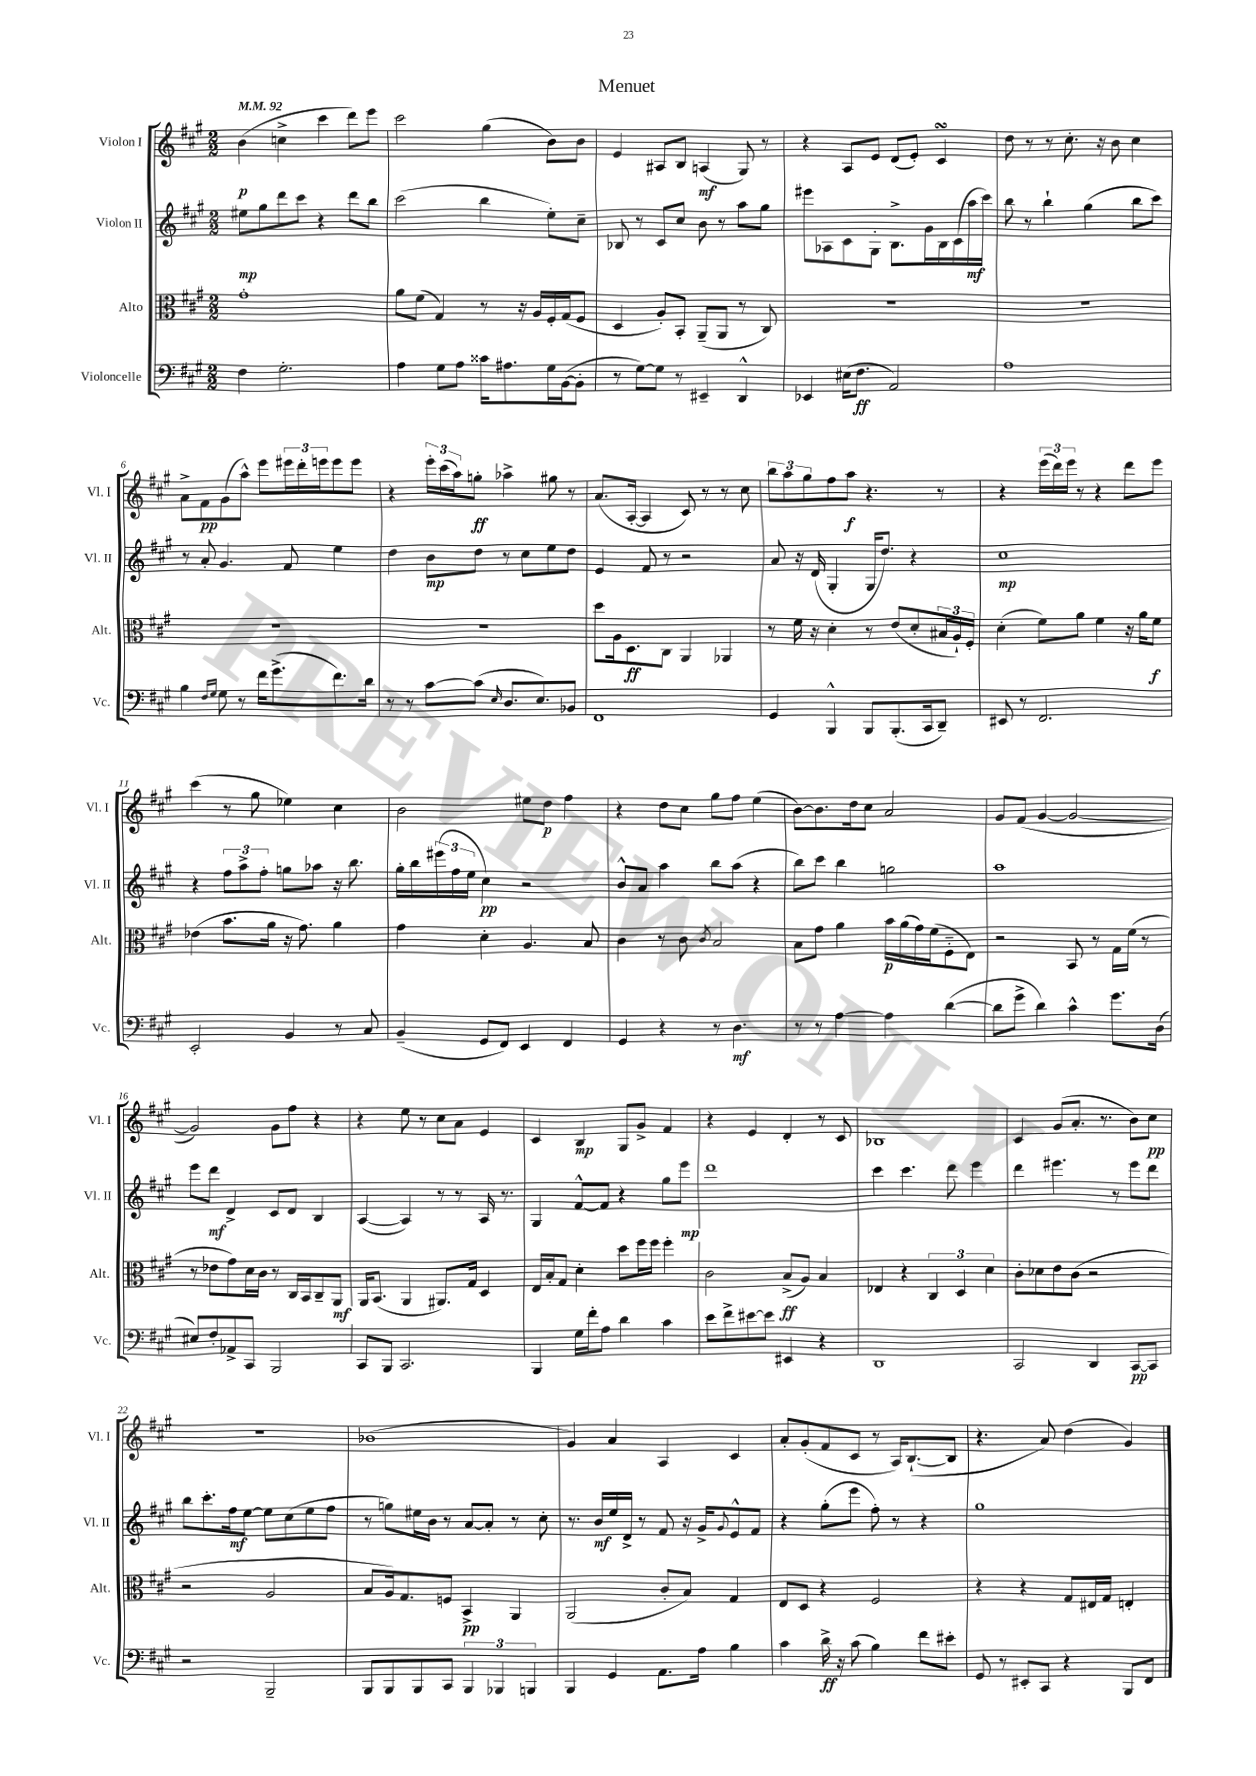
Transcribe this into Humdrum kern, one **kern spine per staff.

**kern	**kern	**kern	**kern
*staff4	*staff3	*staff2	*staff1
*clefF4	*clefC3	*clefG2	*clefG2
*k[f#c#g#]	*k[f#c#g#]	*k[f#c#g#]	*k[f#c#g#]
*M2/2	*M2/2	*M2/2	*M2/2
*MM92	*MM92	*MM92	*MM92
4F#	1g#'	8ee#	(4b
.	.	8gg#	.
2.G#'	.	8ddd	4cc^
.	.	8ccc#	.
.	.	4r	4ccc#
.	.	8ddd	8ddd)
.	.	8bb	8eee
=	=	=	=
4A	8a	(2ccc#	2ccc#
.	(8f#	.	.
8G#	4G#)	.	.
8A	.	.	.
16c##	8r	4bb	(4gg#
8.A#	.	.	.
.	16r	.	.
.	16A	.	.
16G#	16F#'	8ee')	8b)
([16BB	(16G#	.	.
8BB']	8F#	8cc#~	8b
=	=	=	=
8r	4D	8B-	4e
[8G#)	.	8r	.
8G#]	8A')	8c#	8A#
8r	8BB'	8cc#	8B
4EE#~	(8AA~	8b	(4A
.	8AA	8r	.
4DD^^	8r	8aa	8G#)
.	8C#)	8gg#	8r
=	=	=	=
4EE-	1r	8eee#	4r
.	.	8A-	.
(16E#	.	8c#	8A
8.F#	.	.	.
.	.	8G#'	8e
2AA)	.	8.B^	(8d
.	.	.	8e')
.	.	16g#	.
.	.	16B	4c#
.	.	(16c#	.
.	.	16aa	.
.	.	16ccc#)	.
=	=	=	=
1A	1r	8bb	8dd
.	.	8r	8r
.	.	4bb`	8r
.	.	.	8.cc#'
.	.	(4gg#	.
.	.	.	16r
.	.	.	8b
.	.	8bb	4cc#
.	.	8ccc#)	.
=	=	=	=
4B	1r	8r	8a^
.	.	8a'	8f#
16qqF#	.	.	.
16qqG#	.	.	.
8G#	.	4.g#	(8g#
8r	.	.	8aa^^)
16f#	.	.	8eee
(8.g#^	.	.	.
.	.	8f#	24eee#
.	.	.	24ddd'
.	.	.	24eee
8.f#)	.	4ee	8eee
.	.	.	8eee
16d	.	.	.
=	=	=	=
8r	1r	4dd	4r
8r	.	.	.
[8c#	.	8b	24eee'
.	.	.	(24ccc#
.	.	.	24aa)
(8c#]	.	8dd	8gg'
16qqE	.	.	.
8.D	.	8r	4aa-^
.	.	8cc#	.
8.E)	.	.	.
.	.	8ee	8gg#
8BB-	.	8dd	8r
=	=	=	=
1FF#	8dd	4e	(8.a
.	16A	.	.
.	8.D	.	[16A'
.	.	8f#	4A]
.	8C#	8r	.
.	4AA	2r	8c#)
.	.	.	8r
.	4AA-	.	8r
.	.	.	8cc#
=	=	=	=
4GG#	8r	8a	12bb
.	.	.	12aa
.	16f#	16r	.
.	.	.	12gg#
.	16r	(16d	.
4BBB^^	4d'	4G#'	8ff#
.	.	.	8aa
8BBB	8r	16G#	4.r
.	.	8.dd)	.
(8.BBB'	(8e	.	.
.	8d'	4r	.
16CC#	.	.	.
8DD~)	24B#	.	8r
.	24A`)	.	.
.	24F#'	.	.
=	=	=	=
8EE#	(4d'	1cc#	4r
8r	.	.	.
2.FF#	8f#)	.	(24eee
.	.	.	24ddd)
.	.	.	24eee
.	8a	.	8r
.	4f#	.	4r
.	16r	.	8ddd
.	16a	.	.
.	8f#	.	8eee
=	=	=	=
2EE'	(4e-	4r	(4ccc#
.	8.b	12ff#	8r
.	.	12aa^	.
.	.	.	8gg#
.	.	12ff#'	.
.	16a	.	.
4BB	16r	8gg	4ee-)
.	8.g#)	.	.
.	.	8aa-	.
8r	4a	16r	4cc#
.	.	8.bb	.
8C#	.	.	.
=	=	=	=
(4BB~	4g#	16gg#'	2b
.	.	16bb	.
.	.	(24eee#	.
.	.	24ff#	.
.	.	24ee	.
8GG#	4d'	4cc#)	.
8FF#)	.	.	.
4EE	4.A	2r	8ee#
.	.	.	8dd
4FF#	.	.	4ff#
.	8B	.	.
=	=	=	=
4GG#	4c#	8b^^	4r
.	.	8a	.
4r	8r	4aa	8dd
.	8c#	.	8cc#
.	8qc#	.	.
8r	2B	8bb	8gg#
4.D	.	(8aa	8ff#
.	.	4r	(4ee
=	=	=	=
8r	8B	8bb)	[8b)
8r	8g#	8ccc#	8.b]
[4A	4a	4bb	.
.	.	.	16dd
.	.	.	8cc#
4A]	16b	2gg	2a
.	(16a	.	.
.	16g#)	.	.
.	(16f#	.	.
([4d	8F#'~	.	.
.	8E)	.	.
=	=	=	=
8d]	2r	1aa	8g#
8g#^	.	.	(8f#
4d)	.	.	[4g#
4c#^^	8BB	.	2g#_
.	8r	.	.
8.g#	16G#	.	.
.	(16f#	.	.
.	8r	.	.
(16D	.	.	.
=	=	=	=
8E#)	8r	8eee	2g#])
8F#'	8e-	8ddd	.
8AA-^	8g#)	4d^	.
8CC#	16d	.	.
.	16c#	.	.
2BBB	8r	8c#	8g#
.	16C#	8d	8ff#
.	16BB	.	.
.	8C#~	4B	4r
.	8AA	.	.
=	=	=	=
8CC#	16AA	([4A	4r
.	(8.BB	.	.
8BBB	.	.	.
2.CC#	4AA	4A])	8ee
.	.	.	8r
.	8.AA#)	8r	8cc#
.	.	8r	8a
.	16G#	.	.
.	4D	16A	4e
.	.	8.r	.
=	=	=	=
4BBB	16E	4G#	4c#
.	16B'	.	.
.	8G#	.	.
16G#	4d'	[8f#^^	4B
16f#'	.	.	.
8A	.	8f#]	.
4d	8dd	4r	8G#
.	16ff#	.	8g#^
.	16ff#	.	.
4c#	4ff#'	8gg#	4f#
.	.	8eee	.
=	=	=	=
8e	2c#	1ddd	4r
8f#^	.	.	.
[8e#	.	.	4e
8e#]	.	.	.
4EE#	(8B^	.	4d'
.	8A)	.	.
4r	4B	.	8r
.	.	.	8c#
=	=	=	=
1DD	4E-	4ccc#	1B-
.	4r	4.ccc#	.
.	6C#	.	.
.	.	8ddd	.
.	6D	.	.
.	.	4eee	.
.	6d	.	.
=	=	=	=
2CC#	8c#'	4ddd	4c#
.	8d-	.	.
.	8e	4.eee#	(8g#
.	(8c#	.	8.a'
4DD	2r	.	.
.	.	.	8.r
.	.	8r	.
[8CC#	.	8eee#	8b)
8CC#]	.	8ddd	8cc#
=	=	=	=
2r	2r	8bb	1r
.	.	8.ccc#'	.
.	.	16ff#	.
.	.	[8ee	.
2BBB~	2A	8ee]	.
.	.	(8cc#	.
.	.	8ee	.
.	.	8ff#	.
=	=	=	=
8BBB	8B	8r	(1b-
8BBB	16A)	8gg)	.
.	8.G#	.	.
8BBB	.	16ee#	.
.	.	16b	.
8CC#	8F	8r	.
6BBB	4BB^	[8a	.
.	.	8a']	.
6BBB-	.	.	.
.	4AA	8r	.
6BBB	.	.	.
.	.	8cc#'	.
=	=	=	=
4BBB	(2AA	8.r	4g#)
.	.	16b	.
4GG#	.	16ee	4a
.	.	16d^	.
.	.	8r	.
8.AA	8c#'	8f#	4A
.	8B)	16r	.
16A	.	16g#^	.
.	.	8qqg#	.
4B	4G#	8e^^	4c#
.	.	8f#	.
=	=	=	=
4c#	8E	4r	8a'
.	8D	.	(8g#'
16d^	4r	(8gg#'	8f#
16r	.	.	.
(8c#	.	8eee	8c#
4B)	2F#	8ff#')	8r
.	.	8r	16A)
.	.	.	([8.B`
8f#	.	4r	.
8e#'	.	.	8B]
=	=	=	=
8GG#	4r	1gg#	4.r
8r	.	.	.
8EE#'	4r	.	.
8CC#	.	.	8a)
4r	8G#	.	(4dd
.	16E#	.	.
.	16G#	.	.
8BBB	4E'	.	4g#)
8FF#	.	.	.
==	==	==	==
*-	*-	*-	*-
